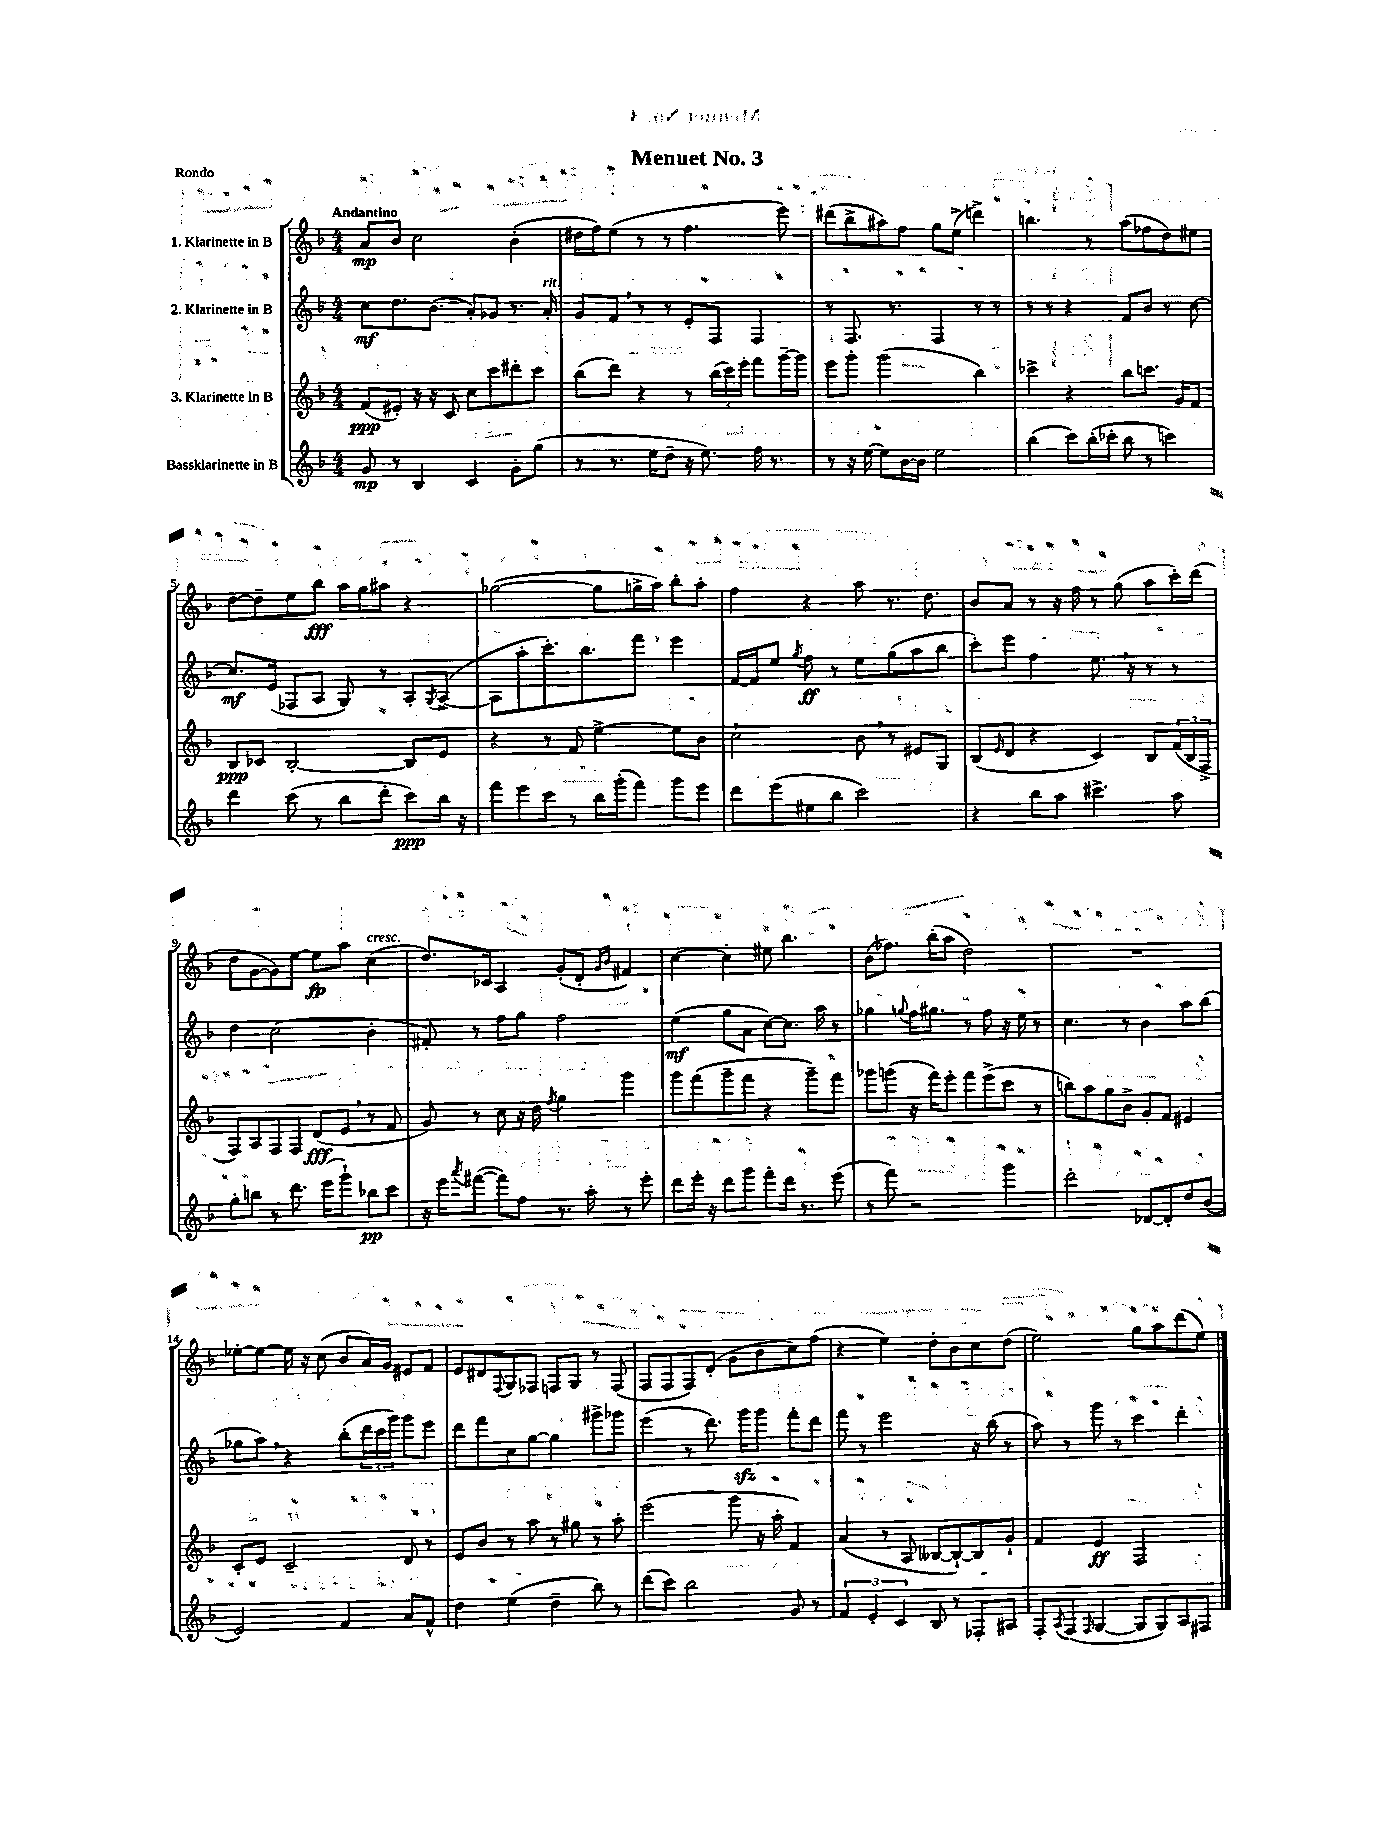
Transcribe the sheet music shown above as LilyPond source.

\header { title = "Menuet No. 3" piece = "Rondo" }
<<
\new StaffGroup <<
\new Staff = "s0" \with { instrumentName = "1. Klarinette in B" } {
    \clef treble \key f \major \numericTimeSignature \time 4/4 \tempo "Andantino"
    a'8\mp bes'8 c''2 bes'4-.( |
    dis''16 f''16) e''8( r8 r8 f''4. e'''8) |
    dis'''8( bes''8-> ais''8) f''8 g''8 e''8->( d'''4->) |
    b''4. r8 a''8( fes''8 d''8) eis''8 |
    d''8~ d''8-- e''8 bes''8\fff a''16 g''16 ais''8 r4 |
    ges''2~( ges''8 g''16-> a''16) bes''8-. a''8-. |
    f''4 r4 a''8 r8. d''8. |
    bes'8 a'8 r8 r16 f''16 r8 g''8( a''8 c'''16-.) d'''16( |
    d''8 g'8~ g'8) e''8~ e''8\fp a''8 c''4^\markup { \italic "cresc." }( |
    d''8.) ces'16 a4 g'8-.( d'8-. \grace { g'16 bes'16 } fis'4) |
    c''4~ c''4-. eis''8 bes''4. |
    bes'8( fes''8.) bes''16-.( a''8 d''2) |
    R1 |
    ees''8~-. ees''8~ ees''16 r16 c''8( bes'8 a'16) g'16 eis'8 f'8 |
    e'8 dis'8 \appoggiatura { f8 } g8 fes8 f8 g8 r8 f8( |
    f8 f8 f8) d'8-.( g'8 bes'8 c''8) f''8( |
    r4 e''4) d''8-. bes'8 c''8 d''8( |
    e''2) g''8 a''8 d'''8( e''8) \bar "|." |
}
\new Staff = "s1" \with { instrumentName = "2. Klarinette in B" } {
    \clef treble \key f \major \numericTimeSignature \time 4/4
    c''8\mf d''8. bes'8.( a'8-.) ges'8 r8. a'16-.^\markup { \italic "rit." } |
    g'8 f'8 \breathe r8 r8 e'8-. f8 f4 |
    r8 f8. r8. f4 r8 r8 |
    r8 r8 r4 f'8 bes'8 r8 c''8~ |
    c''8.\mf e'16( fes8 a8 g8) r8 a8-. \acciaccatura { g8 } a8~->( |
    a8 a''8-. c'''8.-.) bes''8. f'''8 e'''4 |
    f'16~ f'16 e''8 \acciaccatura { g''8 } f''8\ff r8 e''8 g''8( a''8 bes''8 |
    c'''8-.) e'''8 f''4 e''8. \breathe r16 r8 r8 |
    d''4 c''2( bes'4-. |
    fis'8-.) r8 f''8 g''8 f''2 |
    e''4\mf( g''8 a'8 c''8~) c''8. a''16 r8 |
    ges''4 \appoggiatura { g''8 } f''16 gis''8. r8 f''8 r16 e''16 r8 |
    c''4. r8 bes'4 a''8 bes''8( |
    ges''8 a''8) \breathe r4 bes''8-.( \tuplet 3/2 { d'''16 c'''16 g'''16) } g'''8 e'''8 |
    d'''8 f'''8 c''8 g''8~ g''4 gis'''8-> ges'''8 |
    e'''4( r8 d'''8.) g'''16\sfz g'''8 f'''8-. d'''8 |
    f'''8 r8 e'''2 r16 bes''16( r8 |
    a''8) r8 g'''8 r8 c'''4 d'''4-. \bar "|." |
}
\new Staff = "s2" \with { instrumentName = "3. Klarinette in B" } {
    \clef treble \key f \major \numericTimeSignature \time 4/4
    f'8\ppp( eis'8-.) r16 r16 c'8 c''8 c'''8 dis'''8-. c'''8 |
    bes''8( d'''8) r4 r8 \tuplet 3/2 { bes''16( c'''16) e'''16-. } f'''8 g'''16~-- g'''16 |
    e'''8 g'''8-. g'''2( bes''4) |
    ces'''4-> r4 bes''8 c'''8. g'16 f'8 |
    bes8\ppp ces'8 bes2~-. bes8 e'8 |
    r4 r8 f'8 e''4~-> e''8 bes'8 |
    c''2-! bes'8 \breathe r8 eis'8 g8 |
    bes8( \grace { e'16 } d'8 r4 c'4) bes8 \tuplet 3/2 { f'16( bes16 f16-> } |
    f8) a8 f8 f8 d'8\fff( e'8 \breathe r8 f'8 |
    g'8) r8 c''8 r16 d''16 \acciaccatura { f''8 } g''4 g'''4 |
    g'''8 f'''8( g'''8-- f'''8 r4 g'''8--) f'''8 |
    ges'''8 g'''8( r16 f'''16) e'''8-. f'''8 e'''8->( c'''8 r8 |
    b''8) a''8 g''8 bes'8-> g'8-. f'8 eis'4 |
    c'8-. e'8 c'2-- d'8 r8 |
    e'8 bes'8 r8 a''8 r8 gis''8 r8 a''8-. |
    e'''2( g'''8 r16 a''16-. f'4) |
    a'4( r8 a8 beses8~ beses8~-!) beses8 g'8-! |
    f'4 e'4\ff f2 \bar "|." |
}
\new Staff = "s3" \with { instrumentName = "Bassklarinette in B" } {
    \clef treble \key f \major \numericTimeSignature \time 4/4
    g'8\mp r8 bes4 c'4 g'8-. g''8( |
    r8 r8. e''16 d''8-- r16 e''8.) f''16 r8. |
    r8 r16 e''16~ e''8 bes'16~ bes'16 e''2 |
    bes''4( c'''8) bes''16-.( ces'''16-. bes''8 r8 c'''4) |
    d'''4 c'''8( r8 bes''8 d'''8-. c'''8\ppp) bes''16 r16 |
    f'''8 e'''8 c'''8 r8 bes''16 g'''16-.( f'''8) g'''8 e'''8 |
    d'''8 e'''8( eis''8 bes''8 c'''2) |
    r4 bes''8 a''8 cis'''4.-> a''8 |
    g''8-. b''8 r8 d'''8. e'''16( g'''8-!) bes''8\pp c'''8 |
    r16 e'''16 \acciaccatura { a'''8 } fis'''8~( fis'''8) f''8 r8. a''16-. r8 e'''8-. |
    d'''8 e'''16-. r16 d'''8 g'''8 f'''8-. d'''16 r8. e'''8( |
    r8 f'''8) r2 g'''4 |
    d'''2-. des'8~ des'8-. d''8 bes'8( |
    e'2) f'4 a'8 f'8-^ |
    d''4 e''4( d''4-- bes''8) r8 |
    d'''8( c'''8) bes''2 g'8 r8 |
    \tuplet 3/2 { f'4 e'4-. c'4 } bes8 r8 fes8-. ais8 |
    f8-. \acciaccatura { a8 } f8( \grace { f16 } g4~ g8 g8) a8 fis8 \bar "|." |
}
>>
>>
